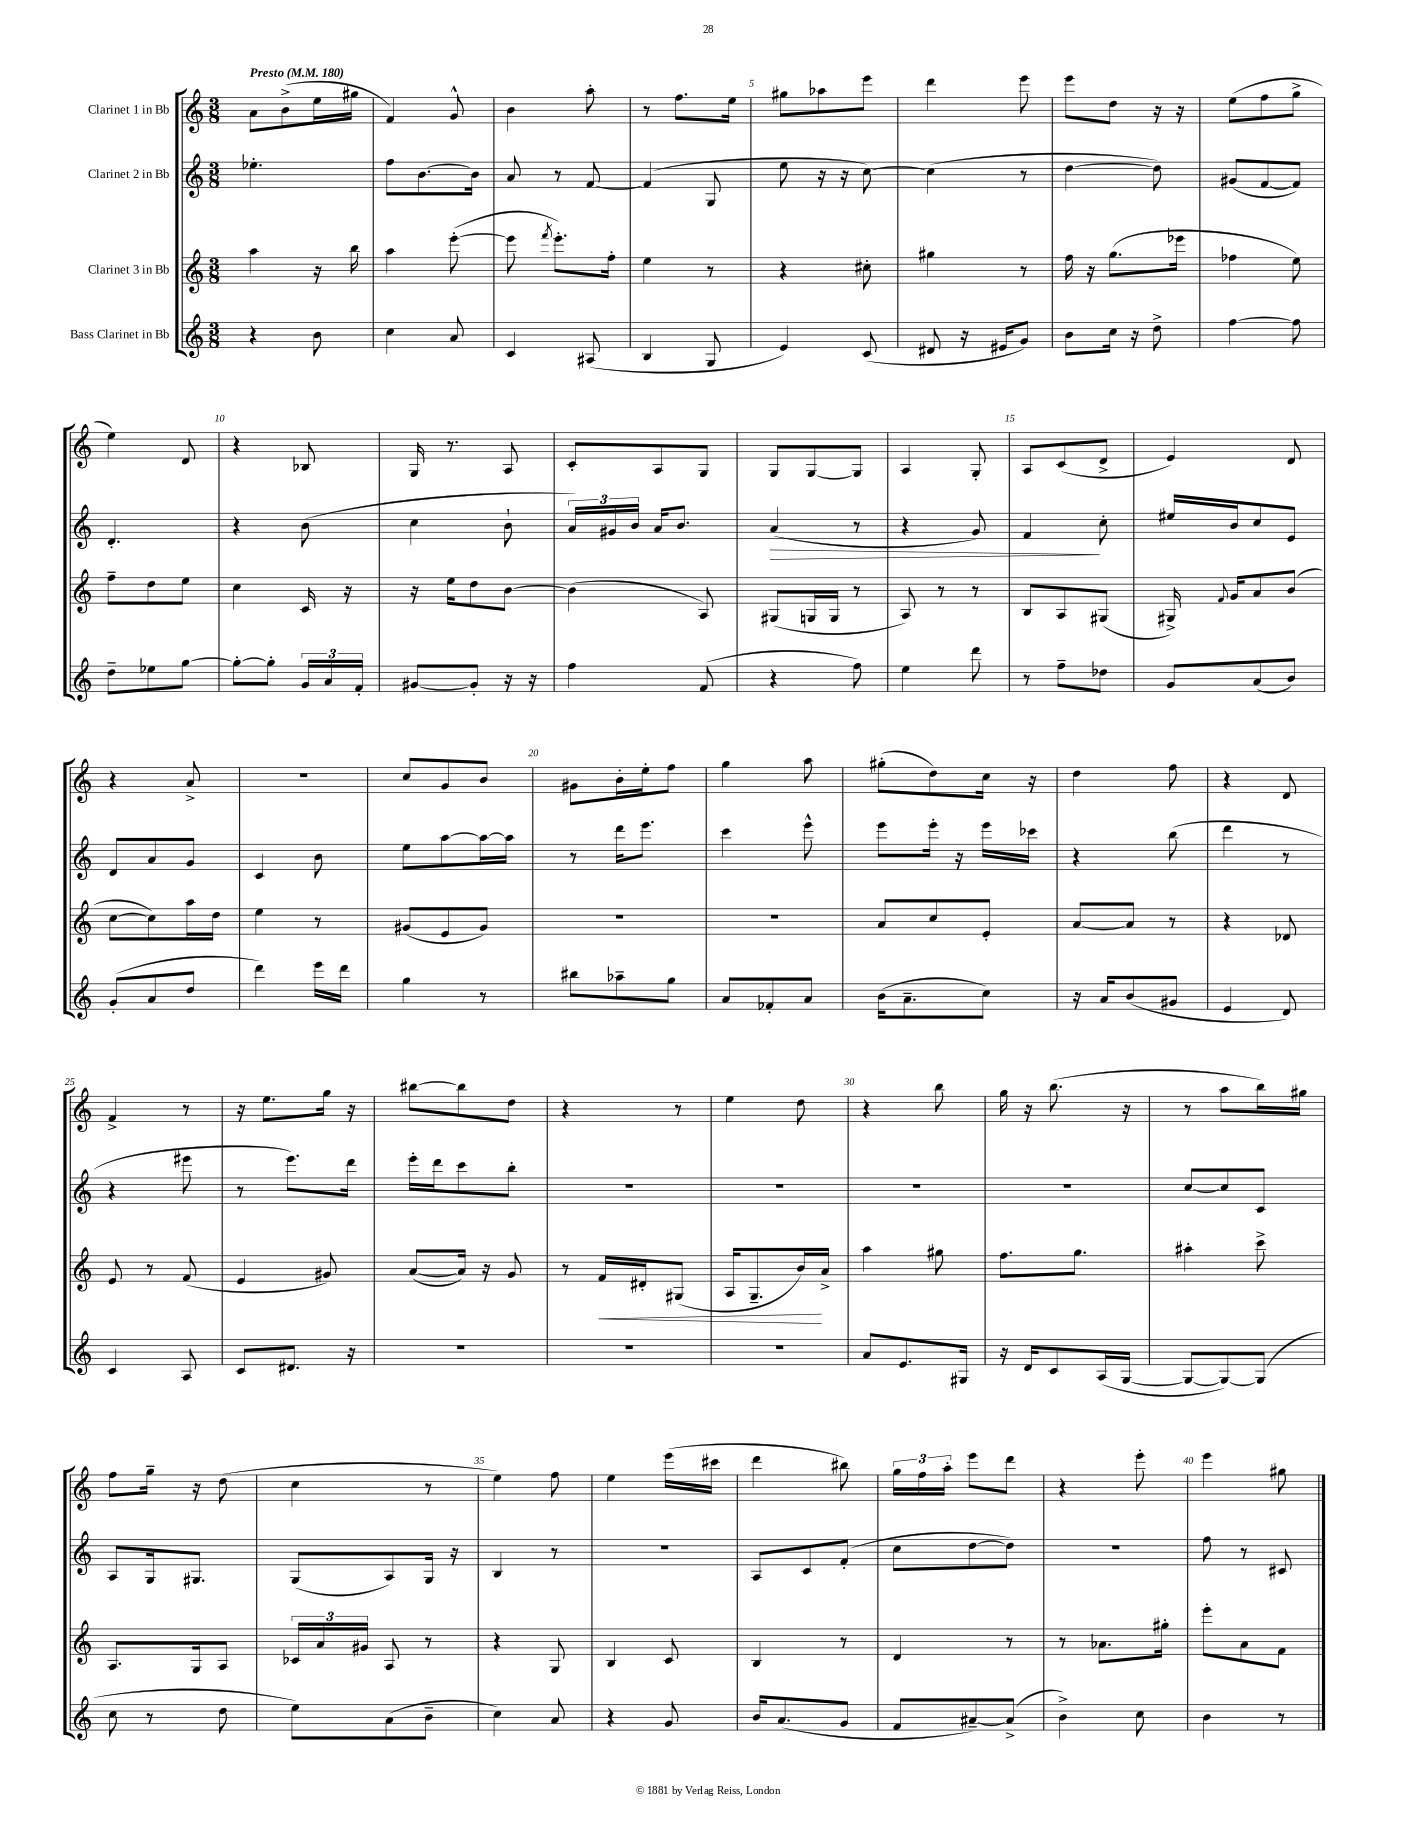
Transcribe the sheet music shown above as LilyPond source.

<<
\new StaffGroup <<
\new Staff = "s0" \with { instrumentName = "Clarinet 1 in Bb" } {
    \clef treble \key c \major \numericTimeSignature \time 3/8 \tempo "Presto" 4 = 180
    \autoBeamOff a'8[ b'8->( e''16 gis''16] |
    f'4) g'8-^ |
    b'4 a''8-. |
    r8 f''8.[ e''16] |
    gis''8[ aes''8 e'''8] |
    d'''4 e'''8 |
    e'''8[ d''8] r16 r16 |
    e''8[( f''8 g''8]-> |
    e''4) d'8 |
    r4 bes8 |
    g16 r8. a8 |
    c'8[-. a8 g8] |
    g8[ g8~ g8] |
    a4 g8-. |
    a8[ c'8( d'8]-> |
    e'4) d'8 |
    r4 a'8-> |
    R4. |
    c''8[ g'8 b'8] |
    gis'8[ b'16-. e''16-. f''8] |
    g''4 a''8 |
    gis''8[-.( d''8) c''16] r16 |
    d''4 f''8 |
    r4 d'8 |
    f'4-> r8 |
    r16 e''8.[ g''16] r16 |
    bis''8[~ bis''8 d''8] |
    r4 r8 |
    e''4 d''8 |
    r4 b''8 |
    g''16 r16 b''8.( r16 |
    r8 a''8[ b''16) gis''16] |
    f''8[ g''16]-- r16 d''8( |
    c''4 r8 |
    e''4) f''8 |
    e''4 e'''16[( cis'''16] |
    d'''4 bis''8) |
    \tuplet 3/2 { g''16[ f''16 a''16]-. } e'''8[ d'''8] |
    r4 e'''8-. |
    e'''4 gis''8 \bar "|." |
}
\new Staff = "s1" \with { instrumentName = "Clarinet 2 in Bb" } {
    \clef treble \key c \major \numericTimeSignature \time 3/8
    \autoBeamOff ees''4.-. |
    f''8[ b'8.~ b'16] |
    a'8 r8 f'8~ |
    f'4( g8 |
    e''8 r16 r16 c''8~) |
    c''4( r8 |
    d''4~ d''8) |
    gis'8[( f'8~ f'8]) |
    d'4.-. |
    r4 b'8( |
    c''4 b'8-! |
    \tuplet 3/2 { a'16[) gis'16 b'16] } a'16[ b'8.] |
    a'4\>( r8 |
    r4 g'8) |
    f'4\! c''8-. |
    eis''16[ b'16 c''8 e'8] |
    d'8[ a'8 g'8] |
    c'4 b'8 |
    e''8[ a''8~ a''16~ a''16] |
    r8 d'''16[ e'''8.] |
    c'''4 e'''8-^ |
    e'''8[ e'''16]-. r16 e'''16[ ces'''16] |
    r4 b''8( |
    d'''4 r8 |
    r4 eis'''8 |
    r8 e'''8.[) d'''16] |
    e'''16[-. d'''16 c'''8 b''8]-. |
    R4. |
    R4. |
    R4. |
    R4. |
    c''8[~ c''8 c'8] |
    a8[ g16 gis8.] |
    g8[( a8) g16] r16 |
    b4 r8 |
    R4. |
    a8[ c'8 f'8]-.( |
    c''8[ d''8~ d''8]) |
    R4. |
    f''8 r8 cis'8 \bar "|." |
}
\new Staff = "s2" \with { instrumentName = "Clarinet 3 in Bb" } {
    \clef treble \key c \major \numericTimeSignature \time 3/8
    \autoBeamOff a''4 r16 b''16 |
    a''4 e'''8~-.( |
    e'''8 \acciaccatura { f'''8 } e'''8.[-.) f''16]-. |
    e''4 r8 |
    r4 cis''8-. |
    gis''4 r8 |
    f''16 r16 g''8.[( ees'''16] |
    fes''4 e''8) |
    f''8[-- d''8 e''8] |
    c''4 c'16 r16 |
    r16 e''16[ d''8 b'8]~ |
    b'4( a8) |
    gis8[( g16 g16] r8 |
    a8) r8 r8 |
    b8[ a8 gis8]( |
    gis16->) \appoggiatura { f'8 } g'16[ a'8 b'8]( |
    c''8[~ c''8) a''16 d''16] |
    e''4 r8 |
    gis'8[( e'8 gis'8]) |
    R4. |
    R4. |
    a'8[ c''8 e'8]-. |
    a'8[~ a'8] r8 |
    r4 des'8 |
    e'8 r8 f'8( |
    e'4 gis'8) |
    a'8[~( a'16]) r16 g'8 |
    r8 f'16[\< dis'16-. gis8]( |
    a16[ g8.-- b'16\!) a'16]-> |
    a''4 gis''8 |
    f''8.[ g''8.] |
    ais''4-. c'''8-> |
    a8.[ g16 a8] |
    \tuplet 3/2 { ces'16[ a'16 gis'16] } a8 r8 |
    r4 g8 |
    b4 c'8 |
    b4 r8 |
    d'4 r8 |
    r8 aes'8.[ gis''16]-. |
    e'''8[-. a'8 f'8] \bar "|." |
}
\new Staff = "s3" \with { instrumentName = "Bass Clarinet in Bb" } {
    \clef treble \key c \major \numericTimeSignature \time 3/8
    \autoBeamOff r4 b'8 |
    c''4 a'8 |
    c'4 ais8( |
    b4 g8 |
    e'4) c'8( |
    dis'8 r16 eis'16[ g'8]) |
    b'8[ c''16] r16 d''8-> |
    f''4~ f''8 |
    d''8[-- ees''8 g''8]~ |
    g''8[~-. g''8]-. \tuplet 3/2 { g'16[ a'16 f'16]-. } |
    gis'8[~ gis'8]-. r16 r16 |
    f''4 f'8( |
    r4 f''8) |
    e''4 d'''8 |
    r8 f''8[-- des''8] |
    g'8[ a'8( b'8]) |
    g'8[-.( a'8 d''8] |
    d'''4) e'''16[ d'''16] |
    g''4 r8 |
    bis''8[ aes''8-- g''8] |
    a'8[ fes'8-. a'8] |
    b'16[( a'8.-- c''8]) |
    r16 a'16[ b'8( gis'8] |
    e'4 d'8) |
    c'4 a8 |
    c'8[ dis'8.] r16 |
    R4. |
    R4. |
    R4. |
    a'8[ e'8. gis16] |
    r16 d'16[ c'8 a16( g16]~ |
    g8[~ g8~) g8]( |
    c''8 r8 d''8 |
    e''8[) a'8( b'8]-- |
    c''4) a'8 |
    r4 g'8 |
    b'16[ a'8.( g'8] |
    f'8[ ais'8~--) ais'8]->( |
    b'4->) c''8 |
    b'4 r8 \bar "|." |
}
>>
>>
\layout { \context { \Score \override BarNumber.break-visibility = ##(#f #t #t) barNumberVisibility = #(every-nth-bar-number-visible 5) } }
